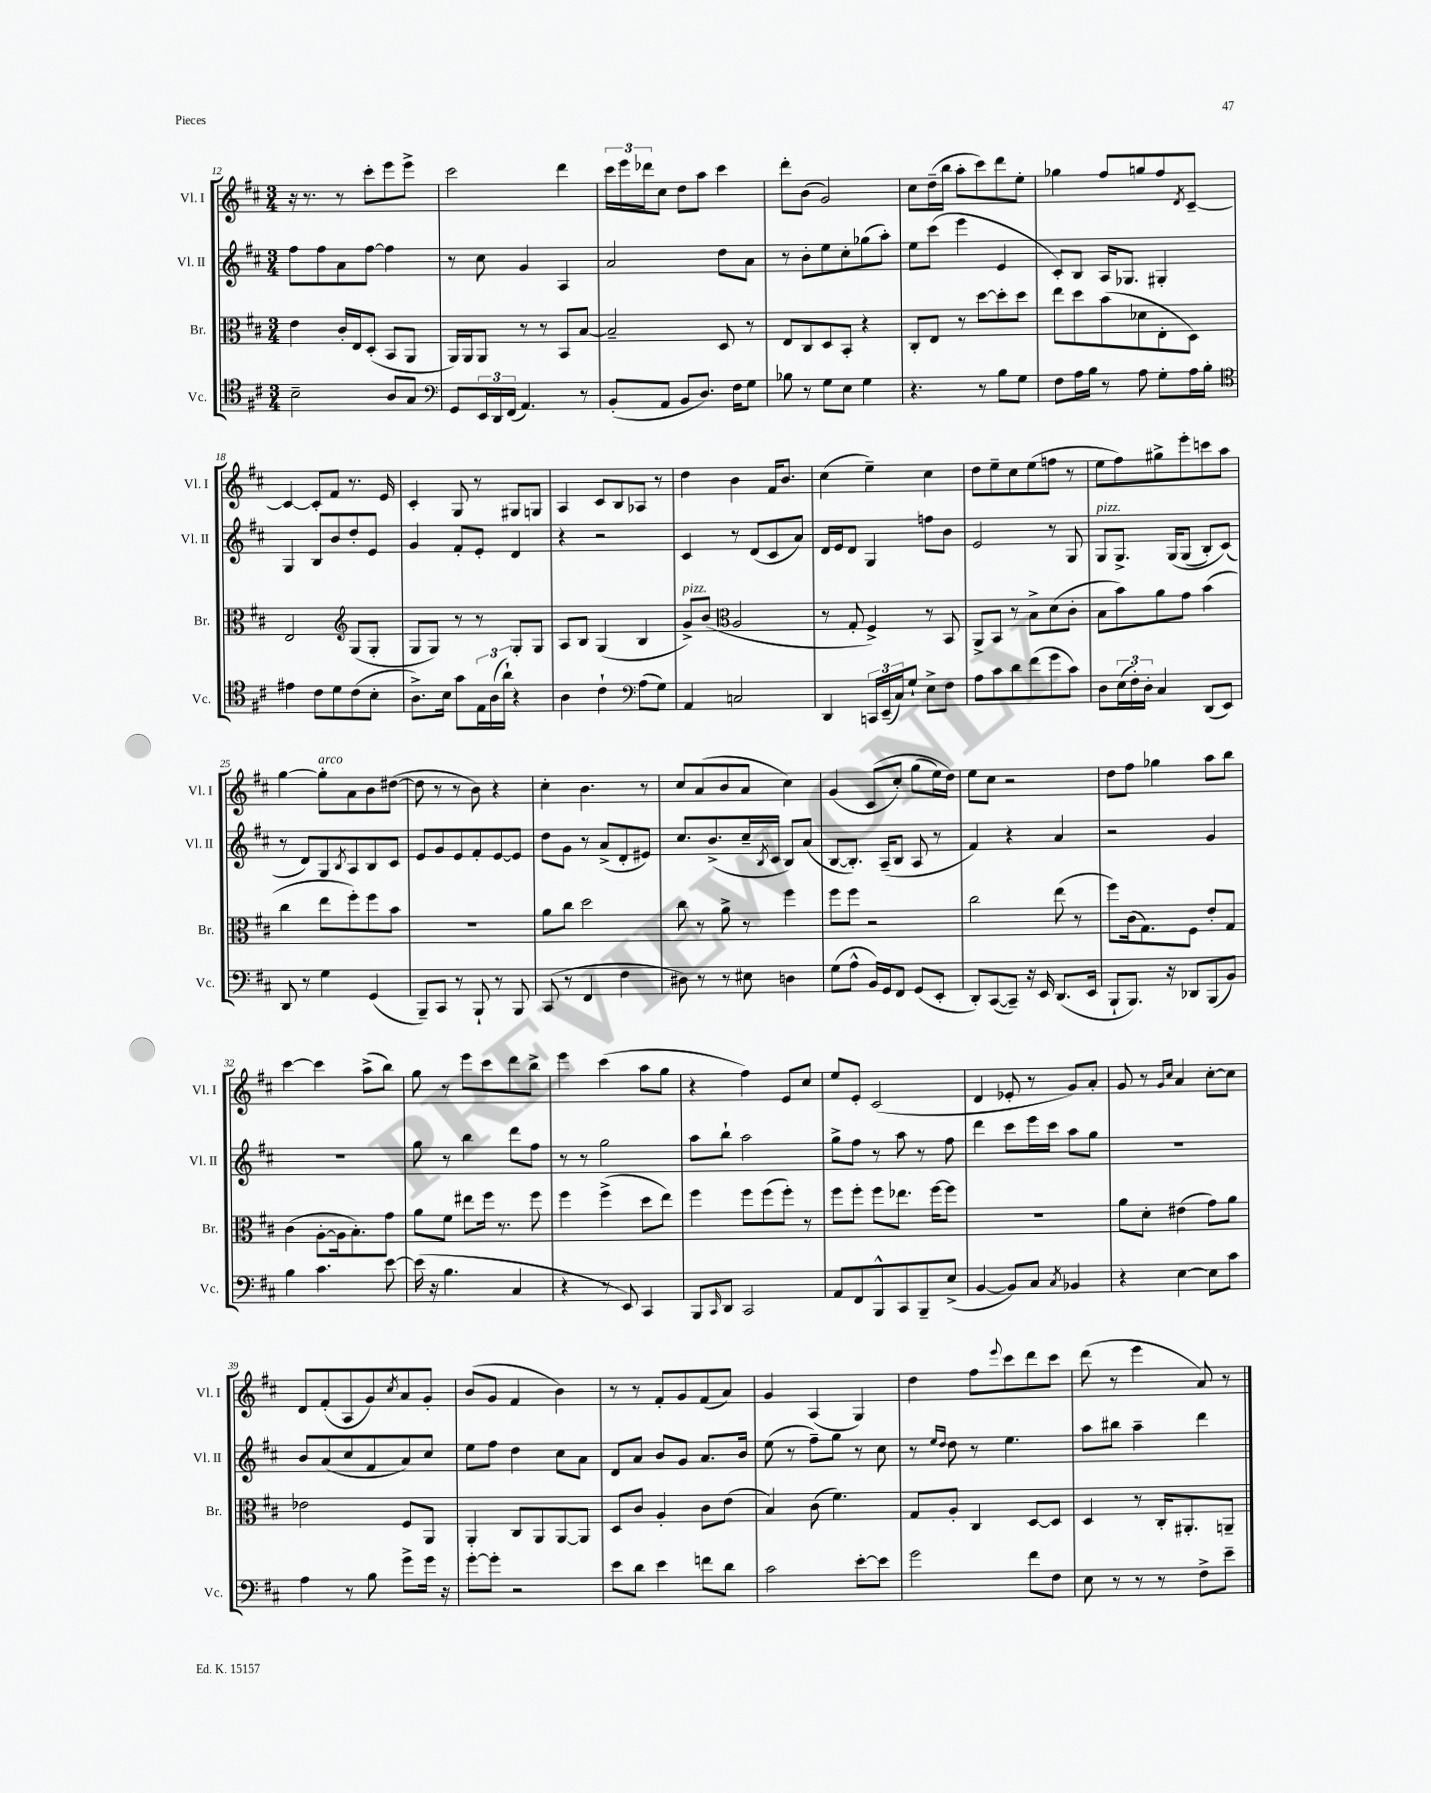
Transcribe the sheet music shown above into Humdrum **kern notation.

**kern	**kern	**kern	**kern
*part4	*part3	*part2	*part1
*staff4	*staff3	*staff2	*staff1
*I"Vc.	*I"Br.	*I"Vl. II	*I"Vl. I
*I'Vc.	*I'Br.	*I'Vl. II	*I'Vl. I
*clefC4	*clefC3	*clefG2	*clefG2
*k[f#c#]	*k[f#c#]	*k[f#c#]	*k[f#c#]
*M3/4	*M3/4	*M3/4	*M3/4
=12	=12	=12	=12
2B~\	4e\	8ff#\L	16r
.	.	.	8.r
.	.	8ff#\	.
.	16c#'/LL	8a\	8r
.	16E/J	.	.
.	(8D'/J	[8ff#\J	8ccc#'\L
8A/L	8BB/L	4ff#\]	8eee\
8G/J	8AA/J	.	8eee^\J
=13	=13	=13	=13
*clefF4	*	*	*
8GG/L	16AA/LL)	8r	2ccc#\
.	16AA/J	.	.
24EE/L	8AA/J	8cc#\	.
24DD/	.	.	.
(24FF#/JJ	.	.	.
4.AA/)	8r	4g/	.
.	8r	.	.
.	8BB/L	4A/	4ddd\
8r	[8B/J	.	.
=14	=14	=14	=14
(8BB'/L	2B~/]	2a/	24ccc#\LL
.	.	.	24eee\
.	.	.	24ddd-X\J
8AA/J	.	.	8cc#\J
8BB/L	.	.	8dd\L
8.D/J)	.	.	8aa\J
.	8D/	8dd\L	4ccc#\
16F#\KL	.	.	.
8G\J	8r	8a\J	.
=15	=15	=15	=15
8B-X\	8E/L	8r	8ddd'\L
8r	8C#/	8b'\L	(8b\J
8G\L	8D/	8ee\	2g/)
8E\J	8BB'/J	8cc#'\	.
4G\	4r	(8gg-X\	.
.	.	8aa'\J)	.
=16	=16	=16	=16
4.r	8C#'/L	8ee\L	8cc#\L
.	8E/J	(8ccc#\J	(16dd~\L
.	.	.	16bb\JJ
.	8r	4eee\	8aa'\L
8r	[8dd\L	.	8ccc#\)
8B\L	8dd'\]	4e/	8ddd\
8G\J	8dd\J	.	8ee'\J
=17	=17	=17	=17
8F#\L	8ee\L	8c#'/L)	4gg-X\
16A\L	8dd\	8B/J	.
16B\JJ	.	.	.
8r	(8b\	16A/KL	8ff#/L
.	.	8.G-X/J	.
8A\	8d-X\	.	8ggn/
8G'\L	8E'\	4G#X'/	8ff#/
.	.	.	8qd/
16A\L	8D\J)	.	[8c#~/J
16B'\JJ	.	.	.
!!LO:LB:g=z
=18	=18	=18	=18
*clefC4	*	*	*
4e#X\	2E/	4G/	4c#/_
8c#\L	.	8B/L	8c#'/L]
8d\	.	8b/	8f#/J
*	*clefG2	*	*
(8c#\	(8G/L	8dd'/	8.r
8B'\J	8G'/J	8e/J	.
.	.	.	16e/
=19	=19	=19	=19
8.A^\L)	8G/L	4g/	4c#'/
.	8G/J)	.	.
16B\Jk	.	.	.
8g\L	8r	8f#'/L	8G/
24E\L	8r	8e'/J	8r
(24A\	.	.	.
24a`\JJ)	.	.	.
4r	8G'/L	4d/	8G#X/L
.	8G/J	.	8Gn/J
=20	=20	=20	=20
4A\	8A/L	4r	4A/
.	8B/J	.	.
4c#`\	(4G/	2r	8c#/L
.	.	.	8B/
*clefF4	*	*	*
(8A\L	4B/	.	8A-X/J
8G\J)	.	.	8r
=21	=21	=21	=21
!	!LO:TX:a:i:t=pizz.	!	!
4AA/	8g^/L)	4c#/	4dd\
.	(8b/J	.	.
*	*clefC3	*	*
2Cn/	2A/	8r	4b\
.	.	(8d/L	.
.	.	8c#/	16f#/KL
.	.	.	8.b/J
.	.	8a/J)	.
=22	=22	=22	=22
4DD/	8r	16d/LL	(4cc#\
.	.	16e/J	.
.	8G'/	8d/J	.
24CCn/LL	4F#^/)	4G/	4ee~\)
(24EE~/	.	.	.
24C#/J)	.	.	.
8G`/J	.	.	.
8E^\L	8r	8ffn\L	4cc#\
8F#\J	8BB/	8b\J	.
=23	=23	=23	=23
8A\L	8AA^/L	2e/	8dd\L
8c#\	8BB/J	.	8ee~\
8d\	8r	.	8cc#\
(8f#\	8B^\L	.	(8ee\
8g\	(8d\	8r	8ffn\J
8c#\J)	8c#'\J	8G/	8r
=24	=24	=24	=24
!	!	!LO:TX:a:i:t=pizz.	!
8D\L	8B\L	8G/L	8ee\L
(24E\L	8b\)	8.G^/J	8ff#\)
24F#'\)	.	.	.
24D'\JJ	.	.	.
4C#/	8a\	.	8gg#X^\
.	.	(16G/KL	.
.	8g\J	(8G/J	8eee'\
(8DD/L	(4b\	8B'/L)	8cccn\
8EE/J)	.	(8c#/J)	8aa\J
!!LO:LB:g=z
=25	=25	=25	=25
8DD/	4cc#\	8r	[4gg\
8r	.	8d/L)	.
!	!	!	!LO:TX:a:i:t=arco
4G\	8ee\L	8G/	8gg'\L]
.	.	8qB/	.
.	8ff#'\)	8A/	8a\
(4GG/	8ff#\	8B/	8b\
.	8b\J	8c#/J	([8dd#X\J
=26	=26	=26	=26
8BBB~/L)	2.r	8e/L	8dd#\]
8CC#/J	.	8g/	8r
8r	.	8e/	8r
8BBB`/	.	8f#'/	8b\)
8r	.	[8e/	4r
8BBB/	.	8e/J]	.
=27	=27	=27	=27
(8CC#/	8a\L	8dd\L	4cc#'\
8r	8cc#\J	8g\J	.
4FF#/	2dd\	8r	4.b\
.	.	(8a^/L	.
4F#\	.	8d'/	.
.	.	8e#X/J)	8r
=28	=28	=28	=28
8D#X\)	8cc#\	8.cc#/L	8cc#/L
8r	8r	.	(8a/
.	.	(8.b^/	.
8r	8a^\	.	8b/
8E#X\	8r	16cc#~/L	8a/J
.	.	8qB/	.
.	.	16c#/JJ	.
4Dn\	4ff#\	8B/L)	4cc#\)
.	.	(8a/J	.
=29	=29	=29	=29
(8G\L	8ff#\L	[8B/L	(4g/
8A^^\J	8ff#\J	8.B'/J])	.
16BB/LL)	2r	.	(8c#/L
16GG/J	.	(16A~/KL	.
8FF#/J	.	8B/J	8cc#'/J)
(8GG/L	.	8A/	(8gg\L
8EE'/J	.	8r	16ee\L)
.	.	.	16dd\JJ)
=30	=30	=30	=30
8DD'/L)	2cc#\	4f#/)	8ee\L
([8CC#/	.	.	8cc#\J
8CC#~/J])	.	4r	2r
16r	.	.	.
16EE/	.	.	.
(8.DD/L	(8ee\	4a/	.
.	8r	.	.
16EE/Jk	.	.	.
=31	=31	=31	=31
8BBB`/L	8ff#\L)	2r	8dd\L
8.BBB/J)	(16c#\k	.	8ff#\J
.	8.G\)	.	.
.	.	.	4gg-X\
16r	.	.	.
8DD-X/L	8F#\J	.	.
(8BBB/	8e'/L	4g/	8aa\L
8BB/J)	8G/J	.	8bb\J
!!LO:LB:g=z
=32	=32	=32	=32
4B\	(4c#\	2.r	[4ccc#\
4.c#\	[8A'\L	.	4ccc#\]
.	16A\k]	.	.
.	8.B'\)	.	.
.	.	.	(8aa^\L
[8e\	8g\J	.	8bb\J)
=33	=33	=33	=33
(16e\]	8a\L	8gg\	8gg\
16r	.	.	.
4.B\	8f#\J	8r	8r
.	8ee#X\L	4bb\	8eee\L
.	16ff#\Jk	.	8ccc#\
.	8.r	.	.
4C#/	.	8ddd\L	8ddd\
.	8ff#\	8ff#\J	8bb^\J
=34	=34	=34	=34
4r	4ff#\	8r	4eee\
.	.	8r	.
8r	(4ff#^\	2gg\	(4ccc#\
8EE/)	.	.	.
4CC#/	8dd\L	.	8aa\L
.	8ee\J)	.	8gg\J
=35	=35	=35	=35
8BBB/L	4ff#\	8aa\L	4r
16qqCC#/	.	.	.
8DD/J	.	8bb`\J	.
2CC#/	8ff#\L	2aa\	4ff#\)
.	(8ff#\	.	.
.	8ff#'\J)	.	8e/L
.	8r	.	8cc#/J
=36	=36	=36	=36
8AA/L	8ff#\L	8gg^\L	8ee/L
8FF#/	8ff#'\J	8ff#\J	8e'/J
8BBB^^/	8ff#\L	8r	(2c#/
8CC#/	8.ee-X\J	8aa\	.
8BBB~/	.	8r	.
.	[16ff#\KL	.	.
(8E^/J	8ff#\J]	8ff#\	.
=37	=37	=37	=37
[4BB/	2.r	4ddd\	4d/
8BB/L])	.	8ccc#\L	8e-X'/
8C#/J	.	16eee\L	8r
.	.	16ccc#\JJ	.
8qC#/	.	.	.
4BB-X/	.	8aa\L	8g/L)
.	.	8gg\J	8a'/J
=38	=38	=38	=38
4r	8a\L	2.r	8g/
.	8d'\J	.	8r
.	.	.	16qqg/LL
.	.	.	16qqcc#/JJ
[4E\	(4e#X\	.	4a/
8E\L]	8g\L)	.	[8cc#'\L
8c#\J	8a\J	.	8cc#\J]
!!LO:LB:g=z
=39	=39	=39	=39
4A\	2e-X\	8b/L	8d/L
.	.	(8a/	(8f#'/
8r	.	8cc#/	8A/
8B\	.	8f#/	8g/)
.	.	.	8qcc#/
8g^\L	8F#/L	8a/)	8a/
16g\Jk	8AA/J	8cc#/J	8g'/J
16r	.	.	.
=40	=40	=40	=40
[8g'\L	4AA'/	8ee\L	(8b/L
8g'\J]	.	8ff#\J	8g/J
2r	8C#/L	4dd\	4f#/
.	8AA/	.	.
.	[8AA/	8cc#\L	4b\)
.	8AA/J]	8a\J	.
=41	=41	=41	=41
8e\L	8D/L	8d/L	8r
8d\J	8c#/J	8a/J	8r
4e\	4A'/	8b/L	8f#'/L
.	.	8g/J	8g/
8fn\L	8c#\L	8.a/L	(8f#/
8d\J	(8e\J	.	8a/J)
.	.	16b/Jk	.
=42	=42	=42	=42
2c#\	4B/)	(8ee\	4g/
.	.	8r	.
.	(8c#\	8ff#~\L)	(4A/
.	4.f#\)	8gg\J	.
[8e'\L	.	8r	4G/)
8e\J]	.	8cc#\	.
=43	=43	=43	=43
2g\	8G/L	8r	4dd\
.	.	16qqee/LL	.
.	.	16qqdd/JJ	.
.	8A'/J	8dd\	.
.	4C#/	8r	8ff#\L
.	.	.	8qqeee/
.	.	4.ee\	8ccc#\
8f#\L	[8D/L	.	8ddd\
8F#\J	8D/J]	.	8ccc#\J
=44	=44	=44	=44
8E\	4D/	8aa\L	(8ddd\
8r	.	8bb#X\J	8r
8r	8r	4aa~\	4eee\
8r	16C#'/KL	.	.
.	8.AA#X'/	.	.
8F#^\L	.	4ddd\	8a/)
8e~\J	8AAn~/J	.	8r
==	==	==	==
*-	*-	*-	*-
